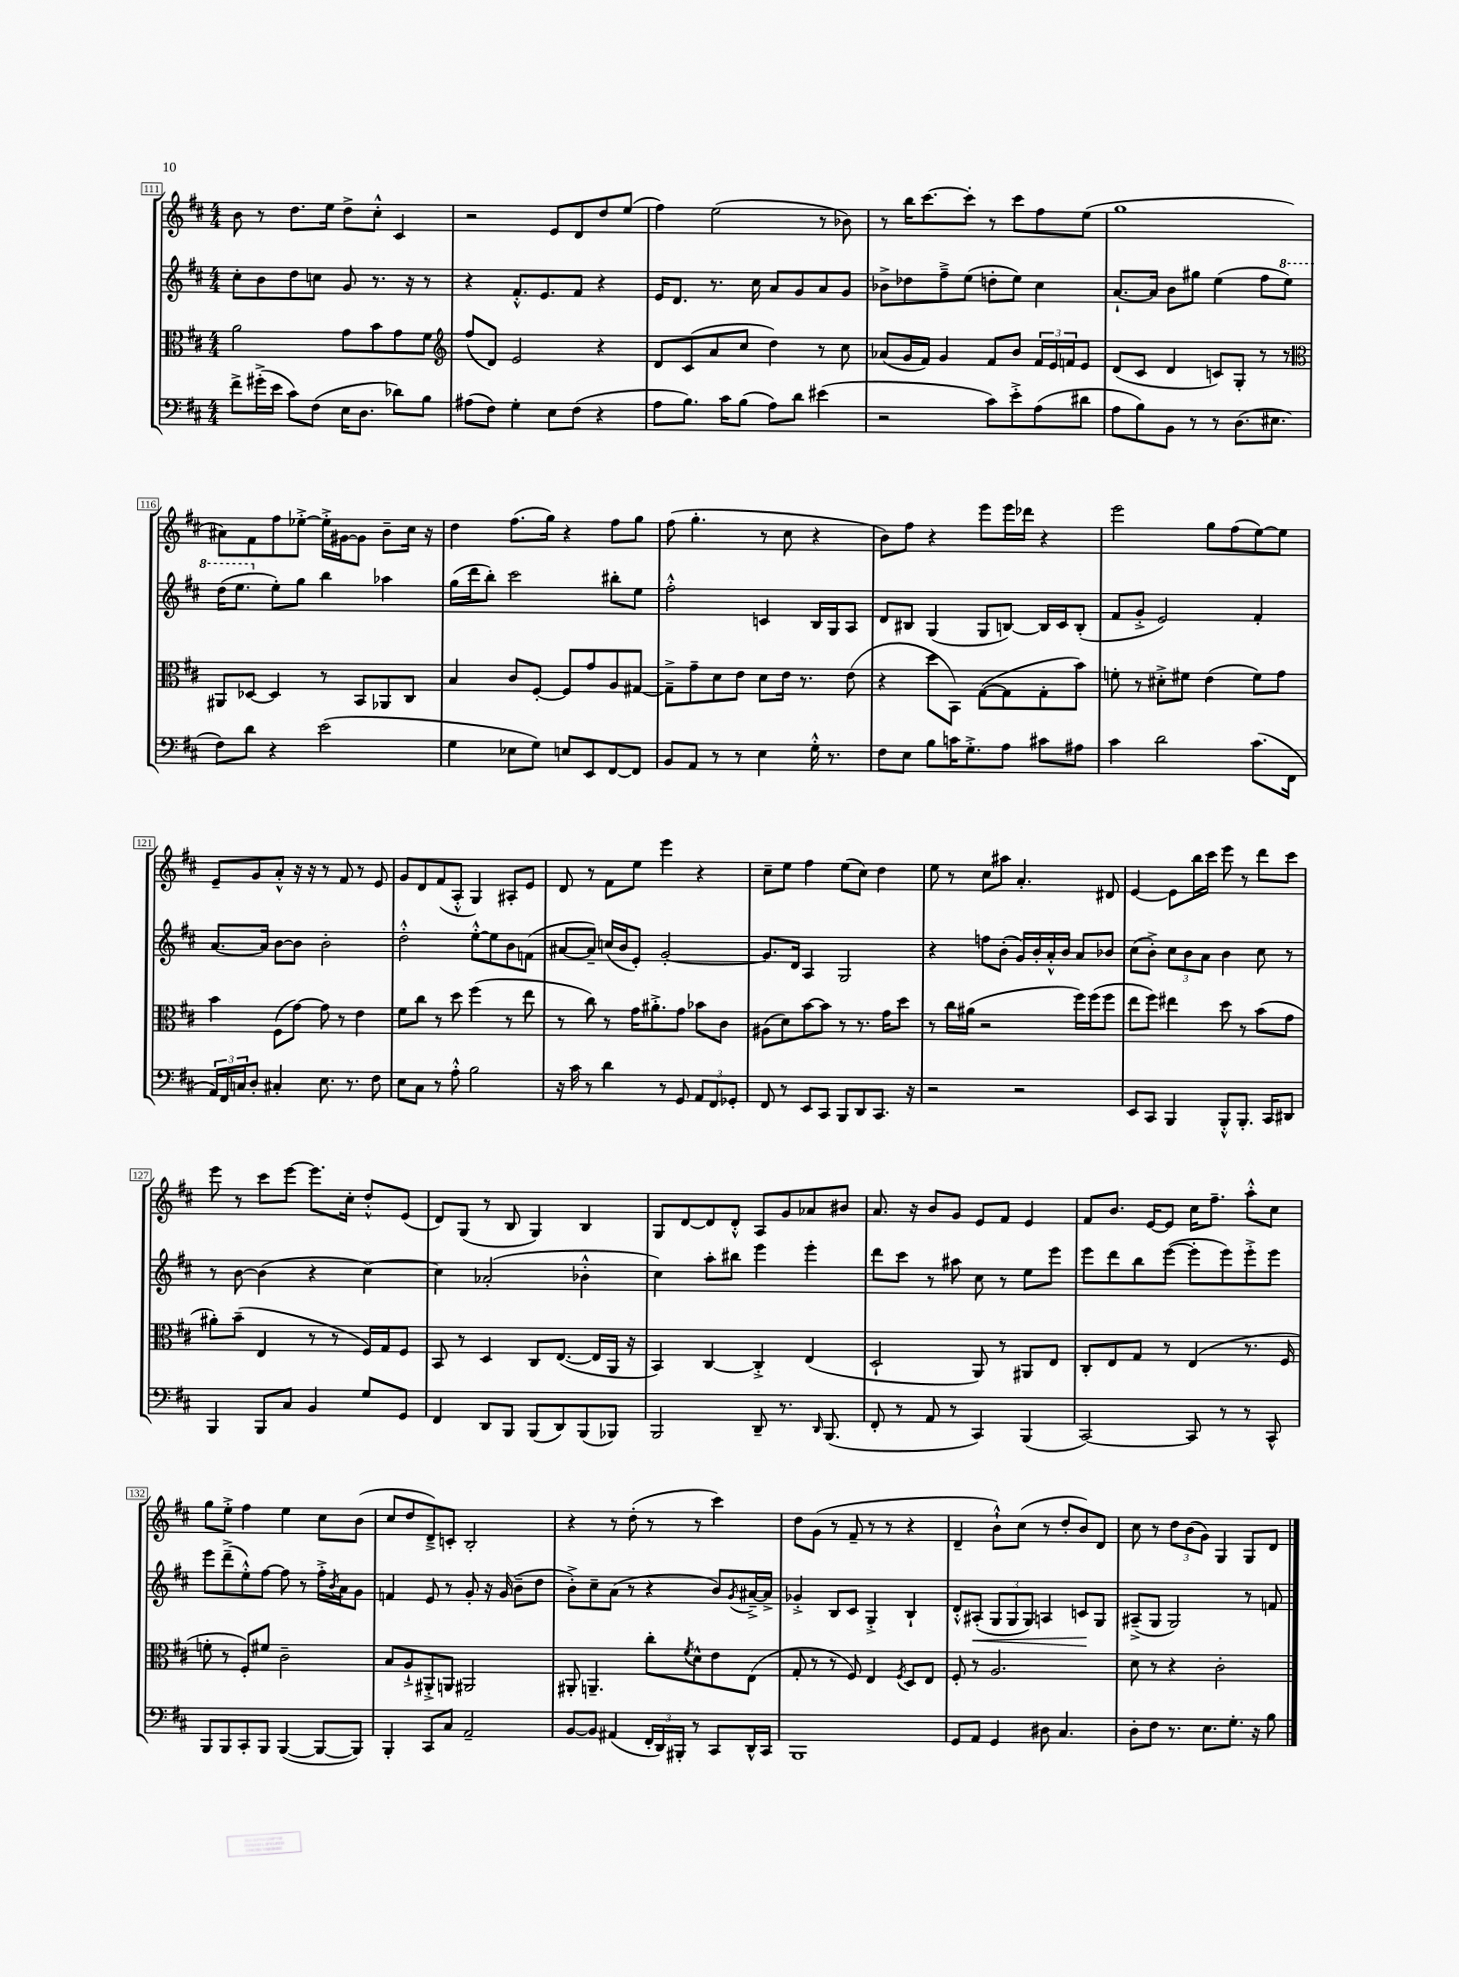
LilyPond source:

<<
\new StaffGroup <<
\new Staff = "s0" {
    \clef treble \key d \major \numericTimeSignature \time 4/4
    b'8 r8 d''8. e''16 d''8-> cis''8-.-^ cis'4 |
    r2 e'8 d'8 d''8 e''8( |
    fis''4) e''2( r8 bes'8) |
    r8 b''16 cis'''8.~ cis'''8-. r8 cis'''8 fis''8 e''8( |
    g''1 |
    ais'8) fis'8 fis''8 ees''8~-.-> ees''16-.-> gis'16~ gis'8 b'8-- cis''16 r16 |
    d''4 fis''8.( g''16) r4 fis''8 g''8 |
    fis''8( g''4.-. r8 cis''8 r4 |
    b'8) fis''8 r4 e'''8 e'''16 des'''16 r4 |
    e'''2 g''8 fis''8( e''8~) e''8 |
    e'8-- g'8 a'8-.-^ r16 r16 r8 fis'8 r8 e'8 |
    g'8 d'8 fis'8( a8-.-^ g4) ais8-. e'8 |
    d'8 r8 fis'8 e''8 e'''4 r4 |
    cis''8-- e''8 fis''4 e''8( cis''8) d''4 |
    e''8 r8 cis''8 ais''8 a'4.-. dis'8 |
    e'4~ e'8 b''16 cis'''16 e'''8 r8 d'''8 cis'''8 |
    e'''8 r8 cis'''8 e'''8~ e'''8. cis''16-. d''8-.-^ e'8( |
    d'8) g8( r8 b8 g4) b4 |
    g8 d'8~ d'8 d'8-.-^ a8 g'8 aes'8 bis'8 |
    a'8. r16 b'8 g'8 e'8 fis'8 e'4 |
    fis'8 b'8. e'16~ e'8 cis''16 fis''8.-- a''8-.-^ cis''8 |
    g''8 e''8-.-> fis''4 e''4 cis''8 b'8( |
    cis''8 d''8 d'8--->) c'8-. b2-. |
    r4 r8 d''8-.( r8 r8 cis'''4) |
    d''8 g'8( r8 fis'8-- r8 r8 r4 |
    d'4-- b'8-!-^) cis''8( r8 d''8-. b'8) d'8 |
    cis''8 r8 \tuplet 3/2 { d''8 b'8( g'8) } g4 g8 d'8 \bar "|." |
}
\new Staff = "s1" {
    \clef treble \key d \major \numericTimeSignature \time 4/4
    cis''8-. b'8 d''8 c''8 g'8 r8. r16 r8 |
    r4 fis'8.-.-^ e'8. fis'8 r4 |
    e'16 d'8. r8. cis''16 a'8 g'8 a'8 g'8 |
    bes'8-> des''8 fis''8---> e''8( d''8-. e''8) cis''4 |
    a'8.~-! a'16 b'8 gis''8 e''4( fis''8 \ottava #1 e'''8) |
    d'''16( e'''8. \ottava #0 e''8-.) g''8 b''4 aes''4 |
    g''16( d'''16 b''8-.) cis'''2 bis''8-. e''8 |
    fis''2-.-^ c'4 b16 g16 a8 |
    d'8 bis8 g4( g8 b8~) b16 cis'16 b8-.( |
    fis'8 g'8-.-> e'2) fis'4-. |
    a'8.~ a'16 b'8~ b'8 b'2-. |
    d''2-.-^ e''8~-.-^ e''8 b'8 f'8( |
    ais'8~ ais'8--) c''16( b'16 e'8-.) g'2~-. |
    g'8. d'16 a4 g2 |
    r4 f''8 b'8-.( g'16) b'16-. a'16-.-^ b'16 a'8 bes'8 |
    cis''8( b'8-.->) \tuplet 3/2 { cis''8 b'8 a'8 } b'4 cis''8 r8 |
    r8 b'8~ b'4( r4 cis''4~) |
    cis''4 aes'2-.( bes'4-.-^ |
    cis''4) a''8-. bis''8 e'''4 e'''4-. |
    d'''8 cis'''8 r8 ais''8 cis''8 r8 e''8 e'''8 |
    e'''8 d'''8 b''8 e'''8~( e'''8-. e'''8) e'''8-.-> e'''8 |
    e'''8 d'''8--->( e''8-.-^) fis''8~ fis''8 r8 fis''16-.-> \acciaccatura { b'8 } a'16 g'8 |
    f'4 e'8 r8 g'8-. r16 g'16( b'8-- d''8 |
    b'8-.->) cis''8-- a'8( r8 r4 b'8) \acciaccatura { g'8 } ais'16~---> ais'16-> |
    ges'4-.-> b8 cis'8 g4-.-> b4-! |
    d'8-.-^ ais8-.\<( \tuplet 3/2 { g8 g8 g8) } a4 c'8\! g8 |
    ais8--->( g8 g2) r8 f'8 \bar "|." |
}
\new Staff = "s2" {
    \clef alto \key d \major \numericTimeSignature \time 4/4
    a'2 g'8 b'8 g'8 fis'8 |
    \clef treble fis''8( d'8) e'2 r4 |
    d'8 cis'8( a'8 cis''8 d''4) r8 cis''8 |
    aes'8( g'16 fis'16) g'4 fis'8 b'8 \tuplet 3/2 { fis'16 e'16 f'16 } e'8 |
    d'8( cis'8 d'4 c'8) g8-. r8 r8 |
    \clef alto ais,8 des8~ des4 r8 b,8 aes,8 cis8 |
    b4 cis'8 fis8~-. fis8 g'8 a8 gis8~ |
    gis8---> g'8-- d'8 e'8 d'8 e'16 r8. e'8( |
    r4 d''8 b,8) g8~( g8 g8-. b'8) |
    f'8-. r8 dis'8-.-> fis'8 e'4( fis'8) g'8 |
    b'4 fis8( g'8~) g'8 r8 e'4 |
    fis'8 cis''8 r8 d''8 fis''4( r8 e''8 |
    r8 cis''8) r8 g'16 ais'8.-.-> g'8 bes'8 cis'8 |
    ais8( d'8) b'8~ b'8 r8 r8. g'16 d''8 |
    r8 cis''16 ais'16( r2 fis''16) fis''16( fis''8 |
    e''8 fis''8) eis''4 d''8 r8 b'8( g'8 |
    ais'8-.) b'8--( e4 r8 r8 fis16) g16 fis8 |
    b,8 r8 d4 cis8 e8.~( e16 a,16 r16 |
    b,4) cis4~ cis4-.-> e4( |
    d2-! a,8) r8 ais,8 e8 |
    cis8-. e8 g8 r8 e4( r8. fis16 |
    f'8-. r8 fis8-.) fis'8 cis'2-- |
    b8 a8-!-> ais,8-.-> a,8 ais,2 |
    ais,8-. a,4.-- cis''8-. \acciaccatura { fis'8 } d'8-^ e'8 e8( |
    g8-. r8 r8 fis8) e4 \acciaccatura { fis8 } d8 e8 |
    fis8-. r8 a2. |
    d'8 r8 r4 cis'2-. \bar "|." |
}
\new Staff = "s3" {
    \clef bass \key d \major \numericTimeSignature \time 4/4
    fis'8-> gis'16-.->( e'16 cis'8) fis8( e16 d8. des'8) b8 |
    ais8( fis8) g4-. e8 fis8( r4 |
    a8 b8.) cis'16 b8( a8) d'8 eis'4( |
    r2 cis'8) e'8-.-> a8( dis'8 |
    a8 b8) b,8 r8 r8 d8.( eis8. |
    fis8) d'8 r4 e'2( |
    g4 ees8 g8) e8 e,8 fis,8~ fis,8 |
    b,8 a,8 r8 r8 e4 g16-.-^ r8. |
    fis8 e8 b8 c'16 g8.-.-> a8 cis'8 ais8 |
    cis'4 d'2 cis'8.( fis,16 |
    \tuplet 3/2 { a,16) fis,16 c16 } d8-. cis4-. e8. r8. fis8 |
    e8 cis8 r8 a8-.-^ b2 |
    r16 cis'16 r8 d'4 r8 g,8 \tuplet 3/2 { a,8 fis,8 ges,8-. } |
    fis,8 r8 e,8 cis,8 b,,8 d,8 cis,8. r16 |
    r2 r2 |
    e,8 cis,8 b,,4 b,,8-.-^ b,,8.-. cis,16 dis,8 |
    b,,4 b,,8 cis8 b,4 g8 g,8 |
    fis,4 d,8 b,,8 b,,8( d,8) b,,8( bes,,8) |
    b,,2 d,8-- r8. \grace { d,16 } b,,8.( |
    fis,8-. r8 a,8 r8 cis,4) b,,4( |
    cis,2~) cis,8 r8 r8 cis,8-^ |
    b,,8 b,,8 cis,8-. b,,8 b,,4~( b,,8~ b,,8) |
    b,,4-. cis,8 cis8 a,2-- |
    b,8~ b,8 ais,4( \tuplet 3/2 { fis,16-. d,16) bis,,16-. } r8 cis,8 d,16-^ cis,16 |
    b,,1 |
    g,8 a,8 g,4 dis8 cis4. |
    d8-. fis8 r8. e8. g8.-. r16 b8 \bar "|." |
}
>>
>>
\layout { \context { \Score currentBarNumber = #111 \override BarNumber.stencil = #(make-stencil-boxer 0.1 0.3 ly:text-interface::print) } }
